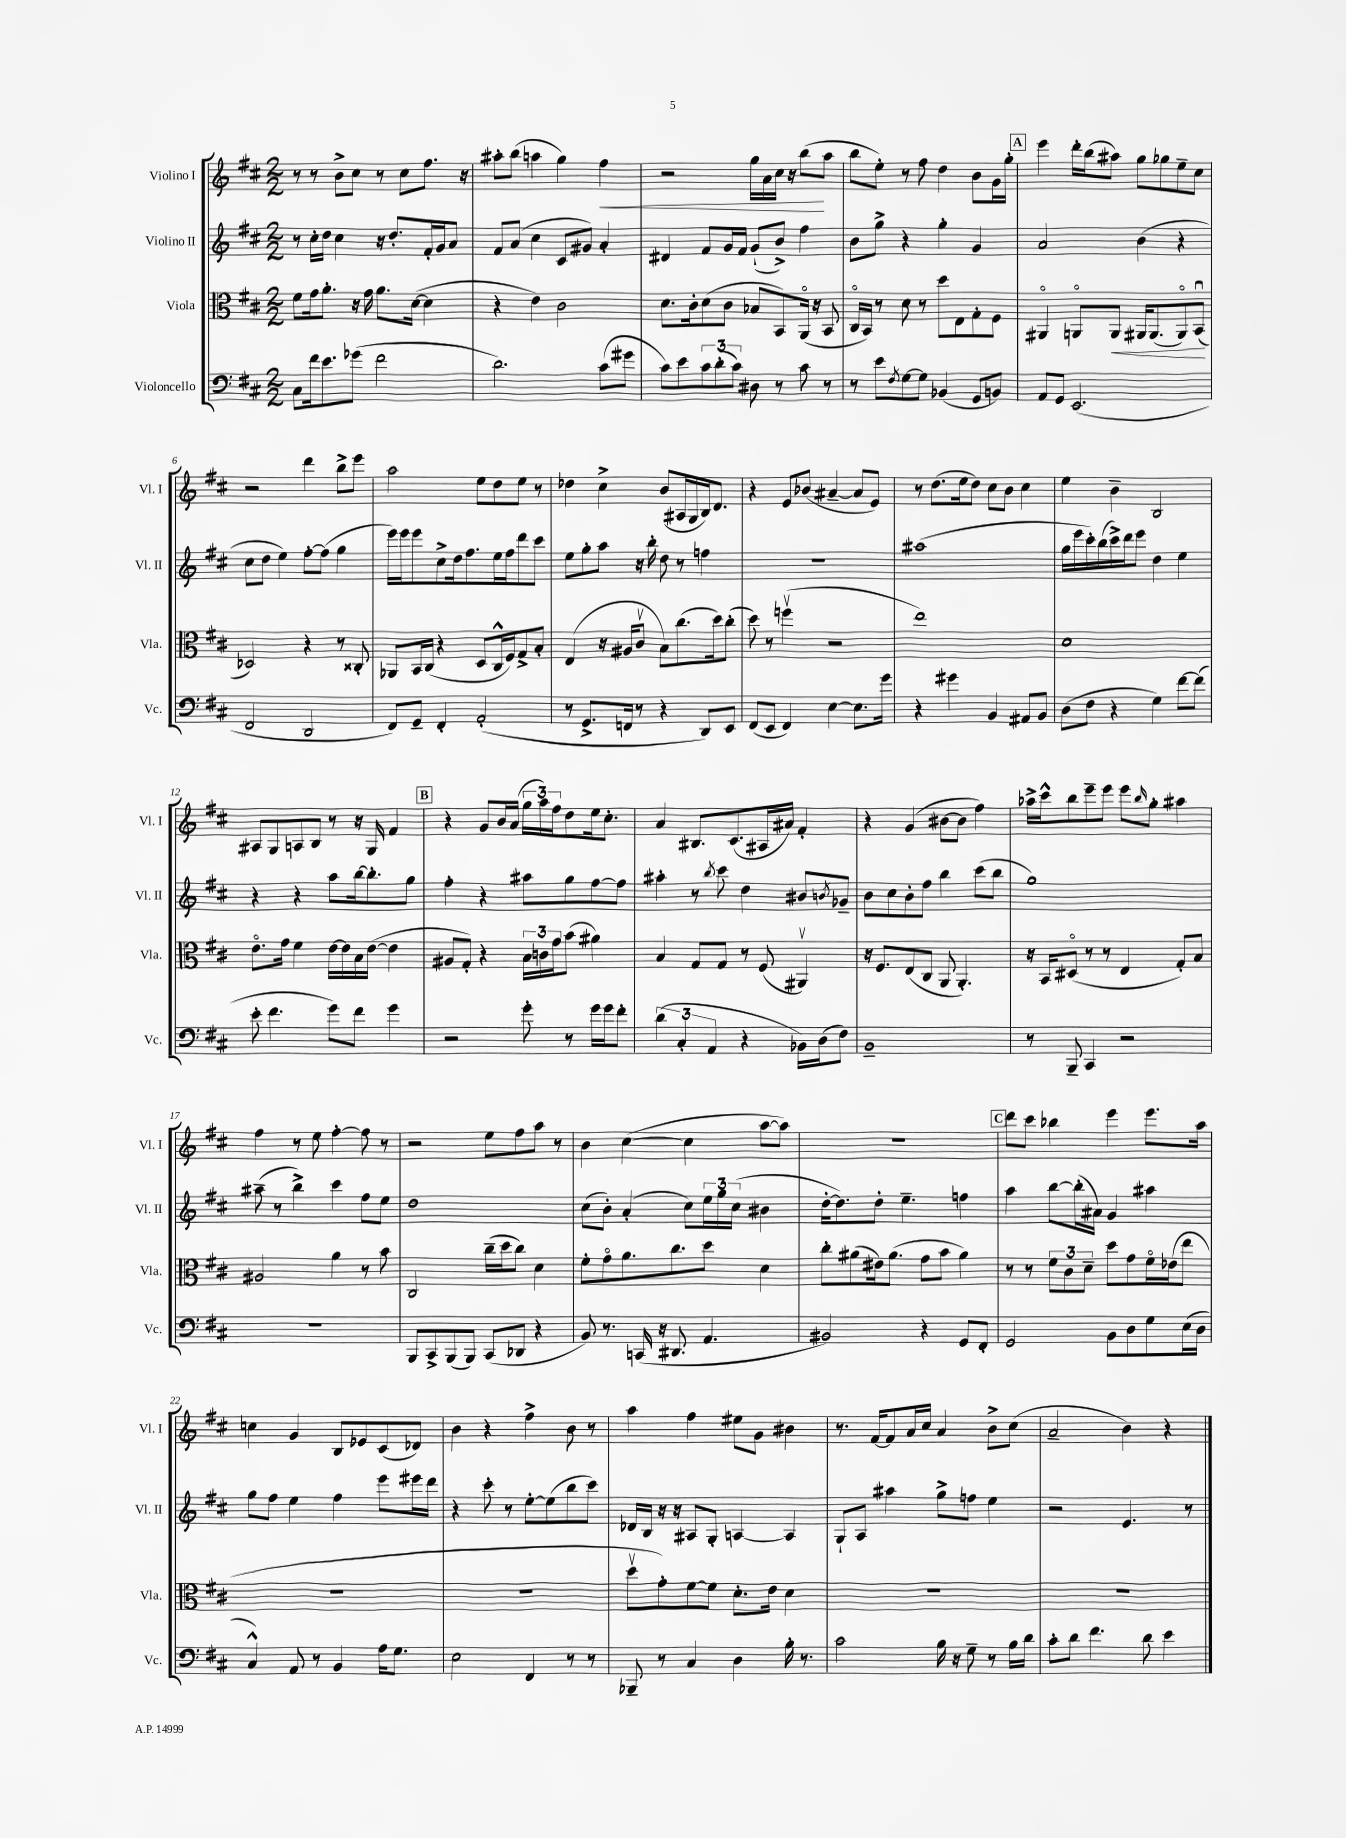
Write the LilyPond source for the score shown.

<<
\new StaffGroup <<
\new Staff = "s0" \with { instrumentName = "Violino I" shortInstrumentName = "Vl. I" } {
    \clef treble \key d \major \numericTimeSignature \time 2/2
    r8 r8 b'8-> cis''8 r8 cis''8 fis''8. r16 |
    ais''8-. b''8( a''4 g''4) fis''4\< |
    r2 g''16 a'16 cis''16 r16 b''8\!( a''8 |
    b''8 e''8-.) r8 fis''8 d''4 b'8 g'16 g''16-. |
    \mark \markup { \box "A" } e'''4 d'''16-. b''16( ais''8) g''8 ges''8 e''8-- cis''8 |
    r2 d'''4 b''8-> e'''8 |
    a''2 e''8 d''8 e''8 r8 |
    des''4 cis''4-> b'8( ais16 g16 b16) d'8. |
    r4 e'8 bes'8( ais'4~-- ais'8 e'8) |
    r8 d''8.( e''16 d''8) cis''8 b'8 cis''4 |
    e''4 b'4-- b2 |
    ais8 g8 a8 b8 r8 r16 g16 fis'4 |
    \mark \markup { \box "B" } r4 g'8 b'16 a'16( \tuplet 3/2 { g''16 a''16) fis''16 } d''8 e''16 cis''8.-. |
    a'4 bis8. cis'8.( ais16 ais'16) fis'4-. |
    r4 g'4( bis'8~ bis'8 fis''4) |
    aes''16-> cis'''16-^ b''8 e'''8-- e'''8 e'''8 \grace { b''16 } g''8-. ais''4 |
    fis''4 r8 e''8 fis''4~-. fis''8 r8 |
    r2 e''8 fis''8 a''8 r8 |
    b'4 cis''4~( cis''4 a''8~ a''8) |
    R1 |
    \mark \markup { \box "C" } d'''8 cis'''8 bes''4 e'''4 e'''8. a''16 |
    c''4 g'4 b8 ees'8 cis'8( des'8) |
    b'4 r4 fis''4-> b'8 r8 |
    a''4 fis''4 eis''8 g'8 bis'4 |
    r8. fis'16~ fis'8 a'16 cis''16 a'4 b'8-> cis''8( |
    a'2-- b'4) r4 \bar "|." |
}
\new Staff = "s1" \with { instrumentName = "Violino II" shortInstrumentName = "Vl. II" } {
    \clef treble \key d \major \numericTimeSignature \time 2/2
    r8 cis''16-. d''16 cis''4 r16 d''8.-. fis'16-. g'16 a'8 |
    fis'8 a'8( cis''4 cis'8 gis'8) a'4-. |
    dis'4 fis'8 g'16 fis'16 g'8-!( b'8->) fis''4 |
    b'8 g''8-> r4 g''4-. g'4 |
    \mark \markup { \box "A" } a'2 b'4( r4 |
    cis''8 d''8 e''4) fis''8~-. fis''8( g''4 |
    e'''16) e'''16 e'''8 cis''8-> d''16 fis''8. e''16 fis''16 d'''8 cis'''8 |
    e''8 g''8-. a''8 r16 b''16-. d''8 r8 f''4 |
    R1 |
    ais''1( |
    g''16 e'''16 cis'''16-.) b''16( cis'''16->) d'''16 e'''8 d''4 e''4 |
    r4 r4 a''8 b''16~ b''8.-. g''8 |
    \mark \markup { \box "B" } fis''4-. r4 ais''8 g''8 fis''8~ fis''8 |
    ais''4-. r8 \acciaccatura { b''8 } cis'''8 d''4 bis'8 \acciaccatura { b'8 } ges'8-- |
    b'8 cis''8 b'8-. fis''8 b''4 cis'''8( b''8 |
    g''1) |
    ais''8--( r8 b''4->) cis'''4 fis''8 e''8 |
    d''1 |
    cis''8( b'8-.) a'4-.( cis''8) \tuplet 3/2 { e''16 g''16 cis''16( } bis'4 |
    d''16~-. d''8.) d''8-. e''4.-- f''4 |
    \mark \markup { \box "C" } a''4 b''8~ b''16-.( ais'16) g'4 ais''4 |
    g''8 fis''8 e''4 fis''4 e'''8 eis'''16 d'''16 |
    r4 cis'''8-. r8 e''8~-. e''8( b''8 cis'''8) |
    des'16 b16 r16 r16 ais8 g8-. a4~ a4 |
    g8-! a8 ais''4 g''8-> f''8 e''4 |
    r2 e'4. r8 \bar "|." |
}
\new Staff = "s2" \with { instrumentName = "Viola" shortInstrumentName = "Vla." } {
    \clef alto \key d \major \numericTimeSignature \time 2/2
    fis'8 g'16 a'8.-. r16 g'16 a'8. d'16~( d'4 |
    r4 e'4) cis'2 |
    d'8. cis'16-. d'8( cis'8 bes8 b,8) a,16\flageolet( r16 b,8 |
    cis16\flageolet b,16) r8 d'8 r8 d''8 e8 g8-. fis8 |
    \mark \markup { \box "A" } ais,4\flageolet a,8\flageolet a,8\< ais,16 ais,8.( ais,8\flageolet) b,8\downbow\!( |
    des2) r4 r8 cisis8-. |
    aes,8 b,16 cis16( r4 d8 cis16-^ fis16) g8-> b8-. |
    e4( r16 ais16 cis'8\upbow b8) cis''8.( d''16) cis''8-.( |
    d''8) r8 f''4\upbow( r2 |
    e''1) |
    d'1 |
    e'8.\flageolet g'16 fis'4 e'16~ e'16 b16 e'16~( e'4 |
    \mark \markup { \box "B" } ais8 g8-.) r4 \tuplet 3/2 { b16 c'16 g'16 } b'8( ais'4) |
    b4 g8 g8 r8 fis8( ais,4\upbow) |
    r16 fis8. e8( cis8 a,8 a,4.-.) |
    r16 b,16 dis8\flageolet( r8 r8 e4 g8-.) b8 |
    ais2 a'4 r8 b'8 |
    cis2 cis''16--( d''16 cis''8) d'4 |
    fis'8-. g'8\flageolet a'8. cis''8. d''8 d'4 |
    cis''8-. ais'8( eis'16) ais'8.( g'8 b'8 ais'4) |
    \mark \markup { \box "C" } r8 r8 \tuplet 3/2 { fis'8 cis'8 d'8-- } d''8 g'8 fis'16\flageolet ees'16( e''8 |
    R1 |
    r1 |
    d''8\upbow g'8-.) fis'8~ fis'8 d'8.-. e'16 d'4 |
    R1 |
    R1 \bar "|." |
}
\new Staff = "s3" \with { instrumentName = "Violoncello" shortInstrumentName = "Vc." } {
    \clef bass \key d \major \numericTimeSignature \time 2/2
    cis8 fis'16 e'8. ges'8( fis'2 |
    d'2.) cis'8( gis'8 |
    cis'8) e'8 \tuplet 3/2 { cis'8 d'8-.( cis'8) } dis8 r8 cis'8 r8 |
    r8 e'8 \acciaccatura { fis8 } g8~ g8 bes,4( g,8 b,8) |
    \mark \markup { \box "A" } a,8 g,8 e,2.( |
    fis,2 d,2 |
    fis,8) g,8-- fis,4-. a,2-.( |
    r8 g,8.-> f,16 r8 r4 d,8) e,8 |
    fis,8( e,8 fis,4) e4~ e8. g'16 |
    r4 gis'4 b,4 ais,8 b,8 |
    d8( fis8 r4 g4) fis'8~ fis'8( |
    e'8-. fis'4. g'8) fis'8 g'4 |
    \mark \markup { \box "B" } r2 g'8-. r8 g'16 g'16 fis'8-. |
    \tuplet 3/2 { d'4( cis4-. a,4 } r4 bes,16) d16( fis8) |
    b,1-- |
    r8 b,,8-- cis,4 r2 |
    r1 |
    b,,8 cis,8-> b,,8( b,,8) cis,8( des,8 r4 |
    b,8) r8. c,16( r16 dis,8. a,4. |
    bis,2) r4 g,8 fis,8-. |
    \mark \markup { \box "C" } g,2 b,8 d8 g8 e16( d16 |
    cis4-^) a,8 r8 b,4 a16 g8. |
    e2 fis,4 r8 r8 |
    bes,,8-- r8 cis4 d4 b16-. r8. |
    cis'2 b16 r16 g8-- r8 b16 d'16 |
    cis'8-. d'8 fis'4. d'8 e'4 \bar "|." |
}
>>
>>
